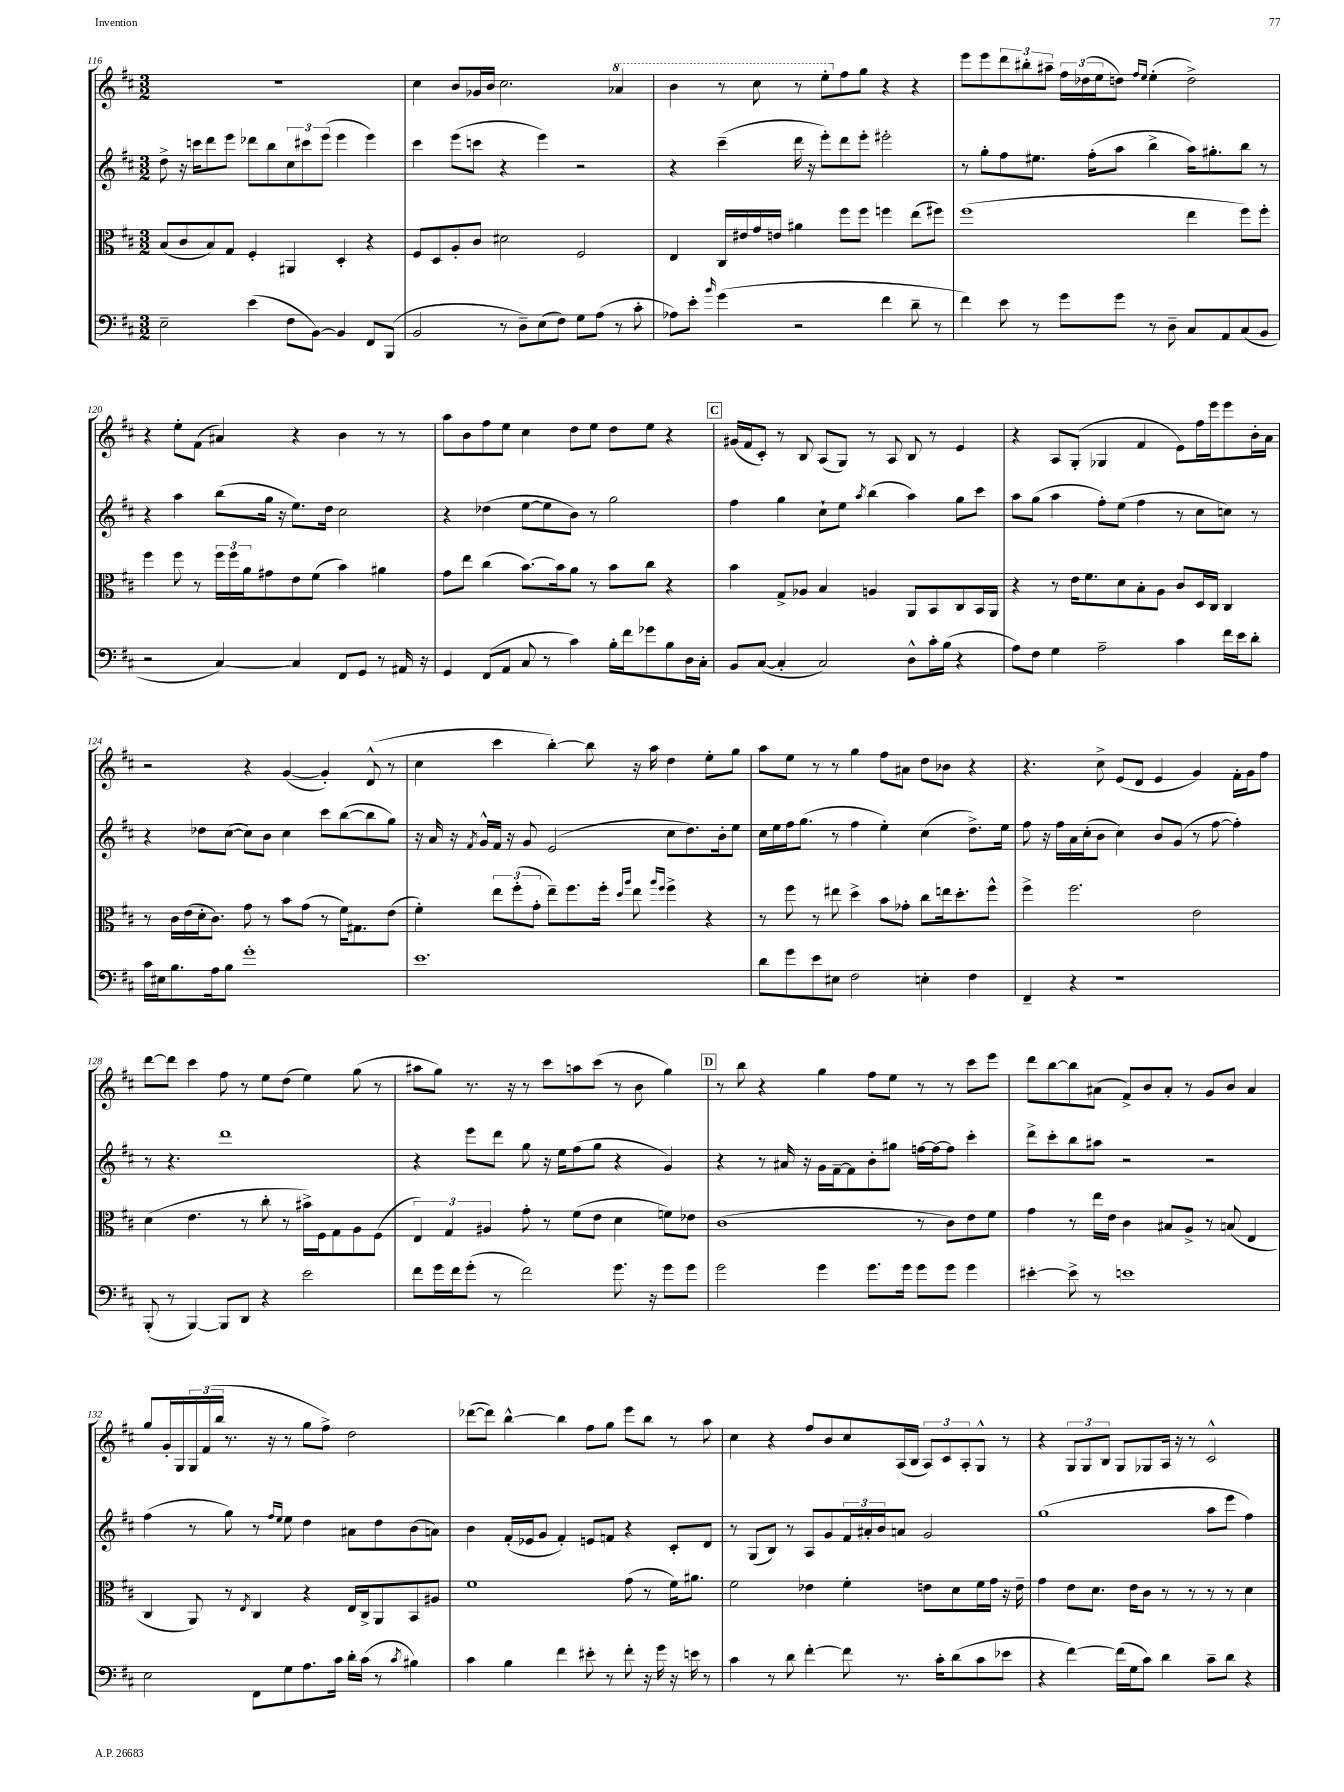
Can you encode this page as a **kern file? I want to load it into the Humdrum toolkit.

**kern	**kern	**kern	**kern
*staff4	*staff3	*staff2	*staff1
*clefF4	*clefC3	*clefG2	*clefG2
*k[f#c#]	*k[f#c#]	*k[f#c#]	*k[f#c#]
*M3/2	*M3/2	*M3/2	*M3/2
2E~	(8B	8dd^	1.r
.	8c#	16r	.
.	.	16ccc	.
.	8B)	8ddd	.
.	8G	8eee	.
(4e	4F#'	8ddd-	.
.	.	8bb	.
8F#	4AA#	12cc#	.
.	.	12ccc#	.
[8BB)	.	.	.
.	.	(12eee	.
4BB]	4D'	4eee	.
8FF#	4r	4eee)	.
(8BBB	.	.	.
=	=	=	=
2BB	8F#	4ccc#	4cc#
.	8D	.	.
.	8A'	(8eee	8b
.	8c#	8ccc	16g-
.	.	.	16b
8r	2d#	4r	2.cc#
8D~)	.	.	.
(8E	.	4eee)	.
8F#)	.	.	.
8G	2F#	2r	.
(8A	.	.	.
8r	.	.	4aa-
8c#'	.	.	.
=	=	=	=
8A-)	4E	4r	4bb
8e'	.	.	.
16qqb	.	.	.
(4g	16C#	(4ccc#~	8r
.	16e#	.	.
.	16g	.	8ccc#
.	16e	.	.
2r	4a#	16ddd	8r
.	.	16r	.
.	.	8eee')	8eee'
.	8ff#	8ddd	8ff#
.	8ff#	8eee'	8gg
4f#	4ff	2eee#'	4r
8d~	(8ee	.	4r
8r	8ff#)	.	.
=	=	=	=
4f#)	(1ff#	8r	8eee
.	.	8gg'	8eee
8e	.	8ff#	12ddd
.	.	.	12bb#'
8r	.	8.ee#	.
.	.	.	12aa#~
8g	.	.	24ff#
.	.	.	(24dd-
.	.	(16ff#'	.
.	.	.	24ee
8g	.	8aa	8dd)
.	.	.	16qqff#
.	.	.	16qqee
8r	.	4bb^	(4ee'
8D~	.	.	.
8C#	4ee	16aa)	2dd^)
.	.	8.gg#'	.
8AA	.	.	.
(8C#	8ff#)	8bb	.
8BB	8ff#'	8r	.
=	=	=	=
2r	4ff#	4r	4r
.	8ff#	4aa	8ee'
.	8r	.	(8f#
[4C#)	24ff#	(8bb	4a#)
.	24ff#	.	.
.	24a	.	.
.	8g#	16gg	.
.	.	16r	.
4C#]	8e	8.ee)	4r
.	(8f#	.	.
.	.	16dd	.
8FF#	4b)	2cc#	4b
8GG	.	.	.
8r	4a#	.	8r
16AA#	.	.	8r
16r	.	.	.
=	=	=	=
4GG	8g	4r	8aa
.	8ee	.	8b
(8FF#	(4cc#	(4dd-	8ff#
8AA	.	.	8ee
8C#	[8.b)	[8ee	4cc#
8r	.	8ee]	.
.	16b]	.	.
4c#)	8a	8b)	8dd
.	8r	8r	8ee
16B'	8b	2gg	8dd
16f#	.	.	.
8g-	8cc#	.	8ee
8B	4r	.	4r
16D	.	.	.
16C#'	.	.	.
=	=	=	=
8BB	4b	4ff#	(16g#
.	.	.	16f#
([8C#	.	.	8c#')
4C#']	8G^	4gg	8r
.	8A-	.	8B
2C#)	4B	8cc#`	(8A
.	.	8ee	8G)
.	.	8qaa	.
.	4A	(4bb	8r
.	.	.	8A
8D^^	8AA	4aa)	8B
16c#'	8BB	.	8r
(16B	.	.	.
4r	8C#	8gg	4e
.	16BB	8ccc#	.
.	16AA	.	.
=	=	=	=
8A)	4r	8aa	4r
8F#	.	(8gg	.
4G	8r	4aa	8A
.	16e	.	(8G'
.	8.f#	.	.
2A~	.	8ff#')	4G-
.	8d	(8ee	.
.	8B'	4ff#	4f#
.	8A	.	.
4c#	8c#	8r	8e)
.	16D	8cc#	16ff#
.	16C#	.	16eee
16f#	4C#	8cc)	8eee
16e	.	.	.
8d'	.	8r	16b'
.	.	.	16a
=	=	=	=
16c#	8r	4r	2r
16E#	.	.	.
8.B	16c#	.	.
.	(16e	.	.
.	16d'	8dd-	.
16A	8.c#)	.	.
8B	.	([8cc#	.
1g'	8g	8cc#])	4r
.	8r	8b	.
.	8b	4cc#	([4g
.	(8g	.	.
.	8r	8ccc#	4g'])
.	16f#)	([8bb	.
.	8.G#	.	.
.	.	8bb]	(8d^^
.	(8e	8gg)	8r
=	=	=	=
1.e	4f#')	16r	4cc#
.	.	16a	.
.	.	16r	.
.	.	8qf#	.
.	.	16g^^	.
.	12ee	16f#	4ccc#
.	.	16r	.
.	(12ff#'	.	.
.	.	8g	.
.	12g'	.	.
.	8ee~)	(2e	[4bb')
.	8.ff#	.	.
.	.	.	8bb]
.	16ff#'	.	.
.	16qqdd	.	.
.	16qqaa	.	.
.	8ee	.	16r
.	.	.	16aa
.	16qqaa	.	.
.	16qqff#	.	.
.	4ff#^	8cc#	4dd
.	.	8.dd)	.
.	4r	.	8ee'
.	.	16b'	.
.	.	8ee	8gg
=	=	=	=
8d	8r	16cc#	8aa
.	.	16ee	.
8g	8ff#	16ff#	8ee
.	.	(8.gg	.
8e	8r	.	8r
8E#	8ee#	8r	8r
2F#	4dd^	4ff#	4gg
.	8b	4ee')	8ff#
.	8g-'	.	8a#
4E'	8cc#	(4cc#	8dd
.	16ee	.	8b-
.	8.dd'	.	.
4F#	.	8.dd^)	4r
.	8ff#^^	.	.
.	.	16ee	.
=	=	=	=
4FF#~	4ff#^	8ff#	4.r
.	.	16r	.
.	.	16ff#	.
4r	2.ff#	16a	.
.	.	(16cc#'	.
.	.	8b	8cc#^
1r	.	4cc#)	(8e
.	.	.	8d
.	.	8b	4e
.	.	(8g	.
.	2e	8r	4g)
.	.	[8ff#	.
.	.	4ff#'])	16f#'
.	.	.	16g
.	.	.	8ff#
=	=	=	=
(8BBB'	(4d	8r	[8ddd
8r	.	4.r	8ddd]
[4BBB)	4.e	.	4ccc#
8BBB]	.	1ddd	8ff#
8DD	8r	.	8r
4r	8cc#'	.	8ee
.	8r	.	(8dd
2e	16b#^)	.	4ee)
.	16F#	.	.
.	8G	.	.
.	8A	.	(8gg
.	(8F#	.	8r
=	=	=	=
8f#	6E)	4r	8aa#
16g	.	.	8gg)
.	6G	.	.
16f#	.	.	.
(8g'	.	8eee	8.r
.	6A#	.	.
8r	.	8ddd	.
.	.	.	16r
2f#)	8g'	8gg	8r
.	8r	16r	8ccc#
.	.	16ee	.
.	(8f#	(8ff#	8aa
.	8e	8gg	(8ccc#
8.g	4d	4r	8r
.	.	.	8b
16r	.	.	.
8g	8f)	4g)	4gg)
8g	8e-	.	.
=	=	=	=
2g	(1c#	4r	8r
.	.	.	8bb
.	.	8r	4r
.	.	16a#	.
.	.	16r	.
4g	.	16g	4gg
.	.	[16f#~	.
.	.	8f#]	.
8.g	.	8b'	8ff#
.	.	8gg#	8ee
16g	.	.	.
8g	8r	[16ff	8r
.	.	16ff_	.
8g	8c#)	8ff]	8r
4g	8e	4ccc#'	8ccc#
.	8f#	.	8eee
=	=	=	=
[4e#'	4g	8ddd^	8ddd
.	.	8ccc#'	[8bb
8e#^]	8r	8bb	8bb]
8r	16ee	8aa#	(8a#
.	16e	.	.
1e	4c#	2r	8f#^)
.	.	.	8b
.	8B#	.	8a#'
.	8A^	.	8r
.	8r	2r	8g
.	(8B	.	8b
.	4E	.	4a#
=	=	=	=
2E	4C#	(4ff#	8gg
.	.	.	16g'
.	.	.	16G
.	8AA)	8r	24G
.	.	.	(24f#
.	.	.	24bb
.	8r	8gg)	8.r
.	8qE	.	.
8FF#	4C#	8r	.
.	.	.	16r
.	.	16qqff#	.
.	.	16qqee	.
8G	.	8ee	8r
8.A	4r	4dd	8gg
.	.	.	8ff#^)
16c#	.	.	.
16d'	16E	8a#	2dd
(16c#	16C#^	.	.
8r	8AA	8dd	.
8qc#	.	.	.
4B#)	8BB	(8b	.
.	8A#	8a)	.
=	=	=	=
4c#	1f#	4b	([8ddd-
.	.	.	8ddd-])
4B	.	(16f#'	[4bb^^
.	.	16e-	.
.	.	8g	.
4f#	.	4f#')	4bb]
8e#'	.	8e	8ff#
8r	.	8f	8gg
8f#'	(8g	4r	8eee
16r	8r	.	8bb
16g	.	.	.
16r	16f#)	8c#'	8r
16e	8.a#	.	.
8r	.	8d	8aa
=	=	=	=
4c#	2f#	8r	4cc#
.	.	(8G	.
8r	.	8B)	4r
8d	.	8r	.
[4f#'	4e-	8A	8ff#
.	.	8g	8b
8f#]	4f#'	24f#	8cc#
.	.	24a#'	.
.	.	24b	.
8.r	.	8a	(16A
.	.	.	16B
.	8e	2g	12A)
16c#'	.	.	.
.	.	.	12c#
(8d	8d	.	.
.	.	.	12A'
8c#	16f#	.	8G^^
.	16g	.	.
8e-	16r	.	8r
.	16e~	.	.
=	=	=	=
4r	4g	(1gg	4r
[4f#)	8e	.	12G
.	.	.	12G
.	8.d	.	.
.	.	.	12B
(16f#]	.	.	8G
16G	16e	.	.
8c#)	8c#	.	8G-
4d	8r	.	16A
.	.	.	16r
.	8r	.	8r
8c#~	8r	8aa	2c#^^
8d	8r	8eee	.
4r	4d	4ff#)	.
==	==	==	==
*-	*-	*-	*-
